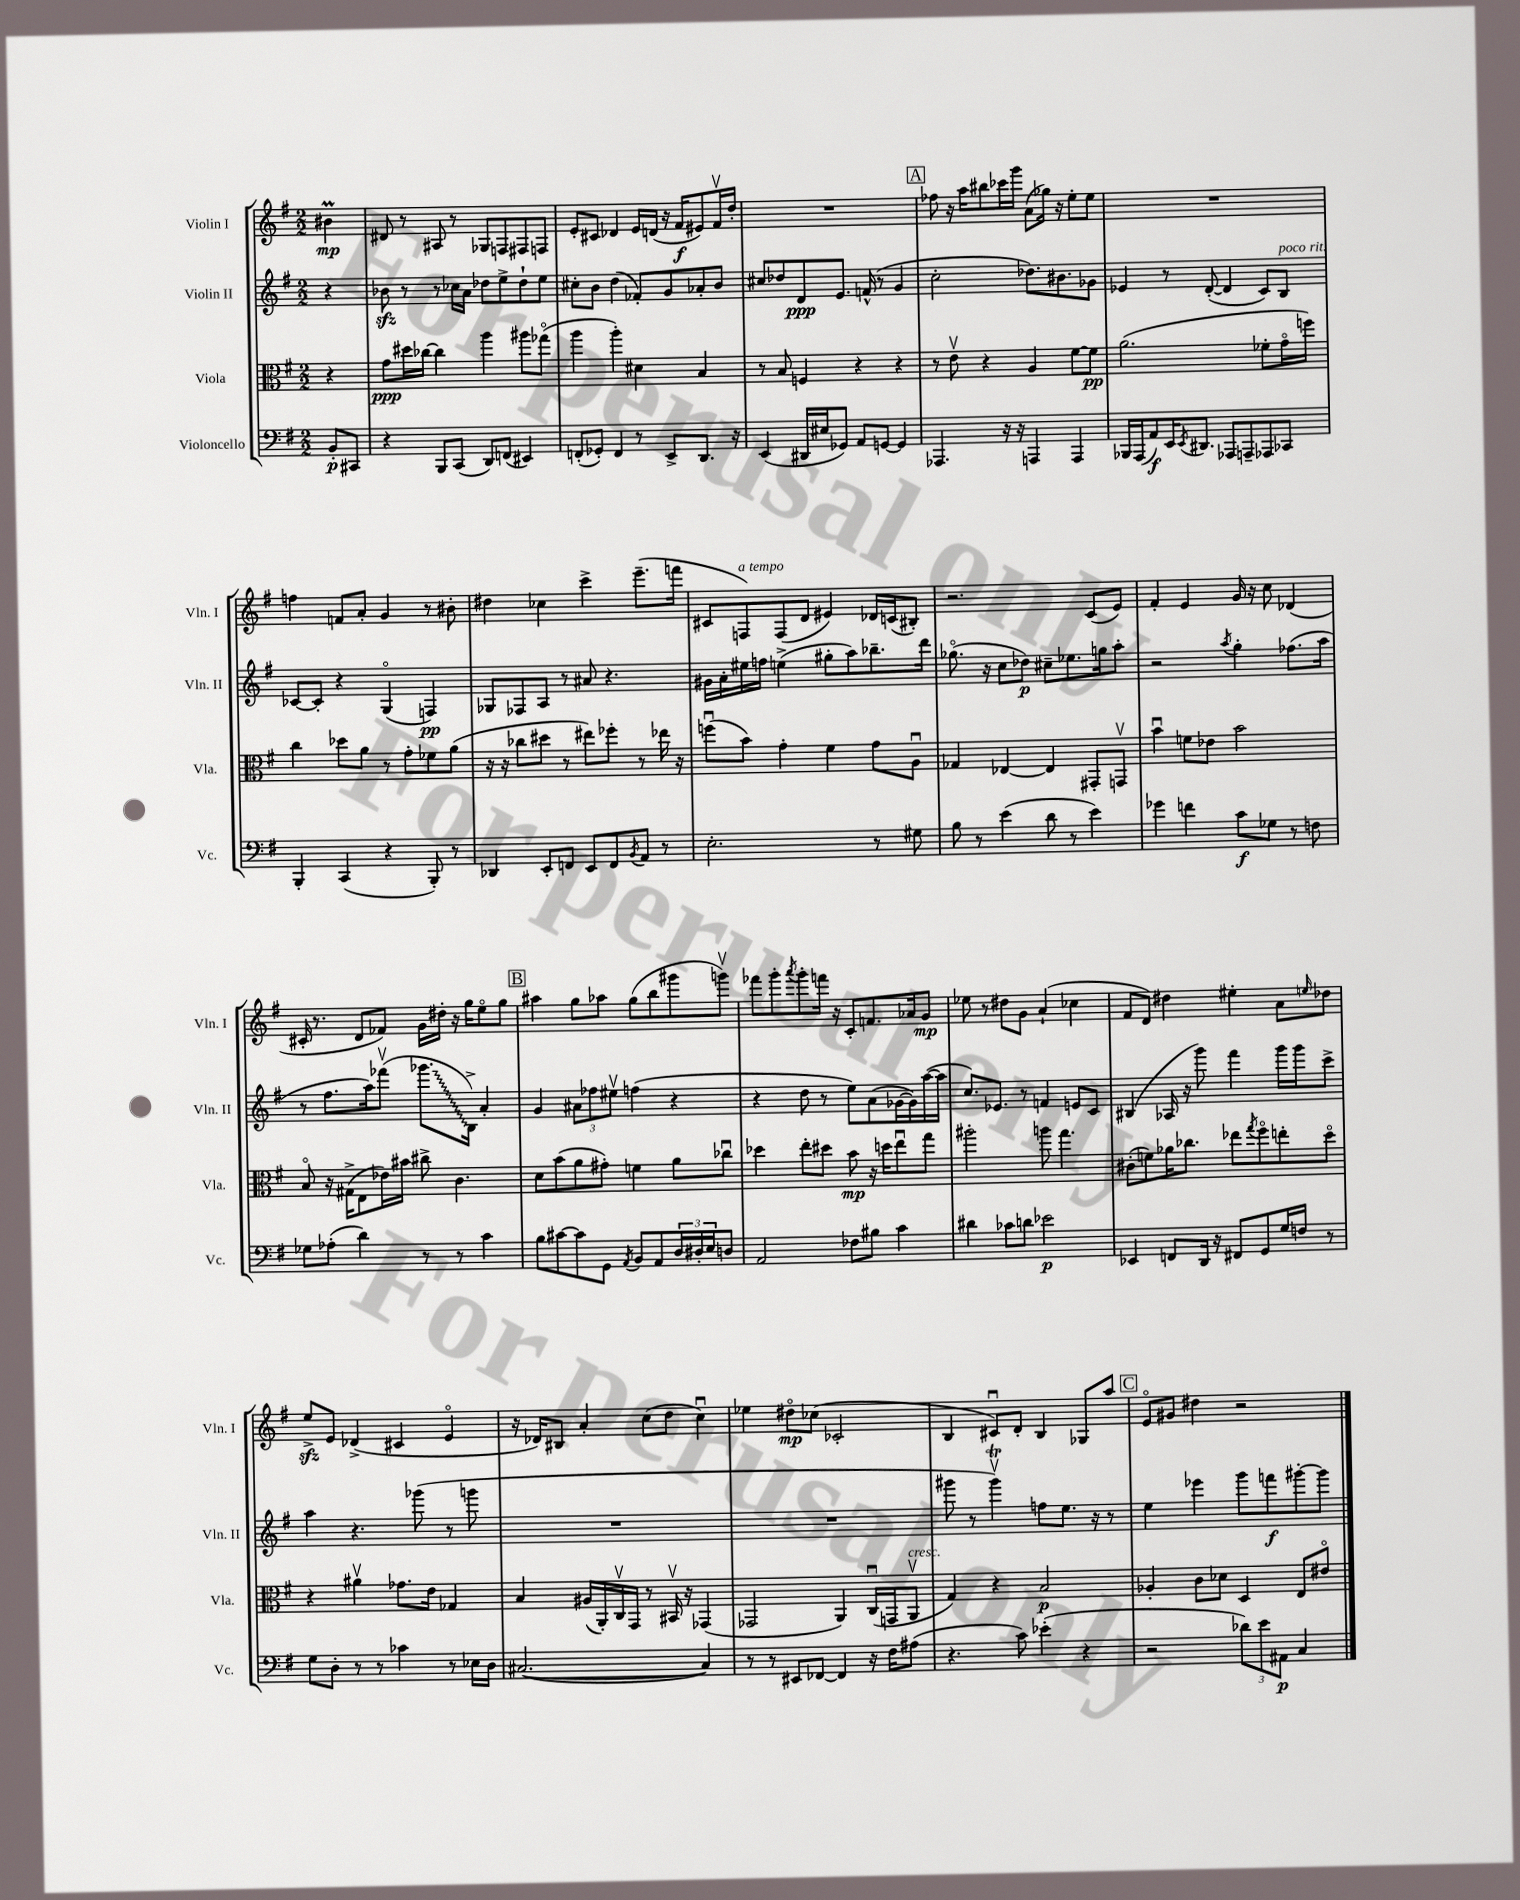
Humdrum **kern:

**kern	**kern	**kern	**kern
*staff4	*staff3	*staff2	*staff1
*clefF4	*clefC3	*clefG2	*clefG2
*k[f#]	*k[f#]	*k[f#]	*k[f#]
*M2/2	*M2/2	*M2/2	*M2/2
8BB'	4r	4r	4b#
8CC#	.	.	.
=	=	=	=
4r	8g	8b-	8d#
.	16dd#	8r	8r
.	[16cc-	.	.
8BBB	4cc-]	8r	8A#
(8CC	.	16cc-	8r
.	.	16a	.
8DD)	4aa	8dd-	8G-
(8FF	.	8ee^	8F
4EE#)	8aa#	8dd-`	8F#
.	(8gg-o	8ee	8F
=	=	=	=
(8FF'	4aa	8cc#'	8e'
8GG-')	.	8b	8c#
4FF	4aa')	(4dd	4d-
8r	4d#	8f-')	16e
.	.	.	(16d
8EE^	.	8g	16r
.	.	.	16f#
8.DD	4B	8a-'	8e#)
.	.	8b	16f#v
16r	.	.	16dd'
=	=	=	=
(4EE	8r	8cc#	1r
.	8B	8dd-	.
16DD#	4F	8d	.
16E#	.	.	.
8GG-)	.	8.e	.
8AA	4r	.	.
.	.	(16f^^	.
[8GG	.	8r	.
4GG]	4r	4g	.
=	=	=	=
4.AAA-	8r	2cc'	8ff-
.	8ev	.	16r
.	.	.	16aa
.	4r	.	8bb#
16r	.	.	16ccc-
16r	.	.	16ggg
4AAA	4A	8.dd-)	(8a
.	.	.	16gg-)
.	.	8.b#	16r
4AAA	[8f#	.	8ee'
.	8f#]	8g-	8ee
=	=	=	=
16BBB-	(2.a	4e-	1r
(16AAA	.	.	.
8AA)	.	.	.
16EE	.	8r	.
8qEE	.	.	.
8.DD#	.	.	.
.	.	([8d'	.
8AAA-	.	4d]	.
8AAA~	.	.	.
8AAA-	8f-'	8c)	.
8CC-	16go	8B	.
.	16ff)	.	.
=	=	=	=
4BBB'	4cc	[8c-	4ff
.	.	8c-']	.
(4CC	8dd-	4r	8f
.	8a	.	8a'
4r	8r	(4Go	4g
.	8g'	.	.
8BBB')	8f-	4F)	8r
8r	(8a	.	8b#'
=	=	=	=
4DD-	16r	8G-	4dd#
.	16r	.	.
.	8cc-	8F-	.
8EE'	8dd#	8A	4cc-
8FF	8r	8r	.
8EE	8ee#)	8a#	4ccc^
8FF	8ff-'	4.r	.
8qBB	.	.	.
8AA	8r	.	(8.eee~
8r	16ee-	.	.
.	16r	.	16fff
=	=	=	=
2.E'	(8ffu	16g#	8c#
.	.	16a'	.
.	8b)	16ee#	8F)
.	.	16ff	.
.	4g'	(4ee^	(8F
.	.	.	8d
.	4f#	8gg#'	4e#)
.	.	8aa)	.
8r	8g	8.bb-~	16d-
.	.	.	(16c
8G#	8Au	.	8B#')
.	.	16ddd	.
=	=	=	=
8B	4G-	(8.gg-o	2.r
8r	.	.	.
.	.	16r	.
(4e	[4E-	8cc	.
.	.	8dd-)	.
8d	4E-]	8cc#~	.
8r	.	8.ee-	.
4e)	8GG#'	.	(8c
.	.	16gg	.
.	8GGv	8aa'	8e)
=	=	=	=
4g-	4bu	2r	4f#'
4f	8f	.	4e
.	8e-	.	.
.	.	8qaa	.
8c	2b	4gg'	16g
.	.	.	16r
8G-	.	.	8cc
8r	.	(8.ff-	(4d-
8F	.	.	.
.	.	16aa	.
=	=	=	=
8G-	8Bo	8r	16c#'
.	.	.	8.r
(8A-'	16r	8.ff#	.
.	(16G#^	.	.
4d)	8E	.	8d
.	.	16aa)	.
.	16e-)	(8fff-v	8f-)
.	16b#	.	.
8r	8cc#^	8.ggg-	16g
.	.	.	16dd#'
8r	4.c	.	16r
.	.	16B^)	16gg
4c	.	4a'	8eeo
.	.	.	8gg
=	=	=	=
8B	8d	4g	4aa#
[8c#	(8b	.	.
8c#]	8a	12a#	8gg
.	.	12ff-	.
8GG	8g#')	.	8aa-
.	.	12ee#v	.
8qAA	.	.	.
8BB	4f	(4ff	(8gg
8AA	.	.	8bb
24D	8a	4r	8ggg#
24D#'	.	.	.
24E	.	.	.
8D	8cc-u	.	8gggv)
=	=	=	=
2AA	4dd-	4r	8fff-
.	.	.	8ggg'
.	.	.	8qaaa
.	8ee'	8dd	8ggg'
.	8dd#	8r	16fff
.	.	.	16r
8F-	8b	8ee)	8c'
8B#	16r	(8a	8.f
.	16dd	.	.
4c	8eeu	[16g-	.
.	.	16g-])	16a-
.	8gg	([16aa	8g
.	.	16aa]	.
=	=	=	=
4d#	2aa#'	8.cc)	8ee-
.	.	.	8r
.	.	8.e-	.
8c-	.	.	8dd#
8d	.	8r	8g
2e-	8aa	4f	(4a`
.	4.gg	.	.
.	.	8e	4cc-
.	.	8c	.
=	=	=	=
4EE-	(8c#'	(4B#	8f#
.	8f)	.	8d)
8FF	16a-	16A-	4dd#
.	8.cc-	16r	.
16DD	.	8ggg)	.
16r	.	.	.
8FF#	8ee-	4fff#	4ee#'
.	8qgg	.	.
8GG	8ff#o	.	.
16G	8ee'	16ggg	8a
16F	.	16ggg	.
.	.	.	16qqee
8r	8ddo	8ccc^	8dd-
=	=	=	=
8G	4r	4aa	8ee^
8D'	.	.	8e
8r	4a#v	4.r	(4d-^
8r	.	.	.
4c-	8.g-	.	4c#
.	.	(8ggg-	.
.	16e	.	.
8r	4G-	8r	4eo
16E-	.	8ggg	.
16D	.	.	.
=	=	=	=
([2.C#	4B	1r	16r
.	.	.	16d-)
.	.	.	8B#
.	(16A#	.	4a'
.	16AA')	.	.
.	16Cv	.	.
.	16GG	.	.
.	8r	.	(8cc
.	16BB#v	.	8dd
.	16r	.	.
4C#])	(4GG-	.	4ccu)
=	=	=	=
8r	2GG-	1r	4ee-
8r	.	.	.
8EE#	.	.	8dd#o
[8FF-	.	.	(8cc-
4FF-]	4AA)	.	2c-'
16r	(16Cu	.	.
16F#	16GG	.	.
(8A#	8AAv	.	.
=	=	=	=
4.r	4G)	8ggg#	4B
.	.	8r	.
.	4r	4ggg#v)	8c#u)
8c)	.	.	8d'
(4e-'	2B	8ff	4B
.	.	8.ee	.
4r	.	.	8G-
.	.	16r	.
.	.	8r	8aa
=	=	=	=
2r	4A-'	4ee	8eo
.	.	.	8g#
.	8c	4eee-	4dd#
.	8d-	.	.
12d-)	4D	8ggg	2r
12e	.	.	.
.	.	8fff	.
12AA#	.	.	.
4C	8E	[8ggg#'	.
.	8e#o	8ggg#]	.
==	==	==	==
*-	*-	*-	*-
